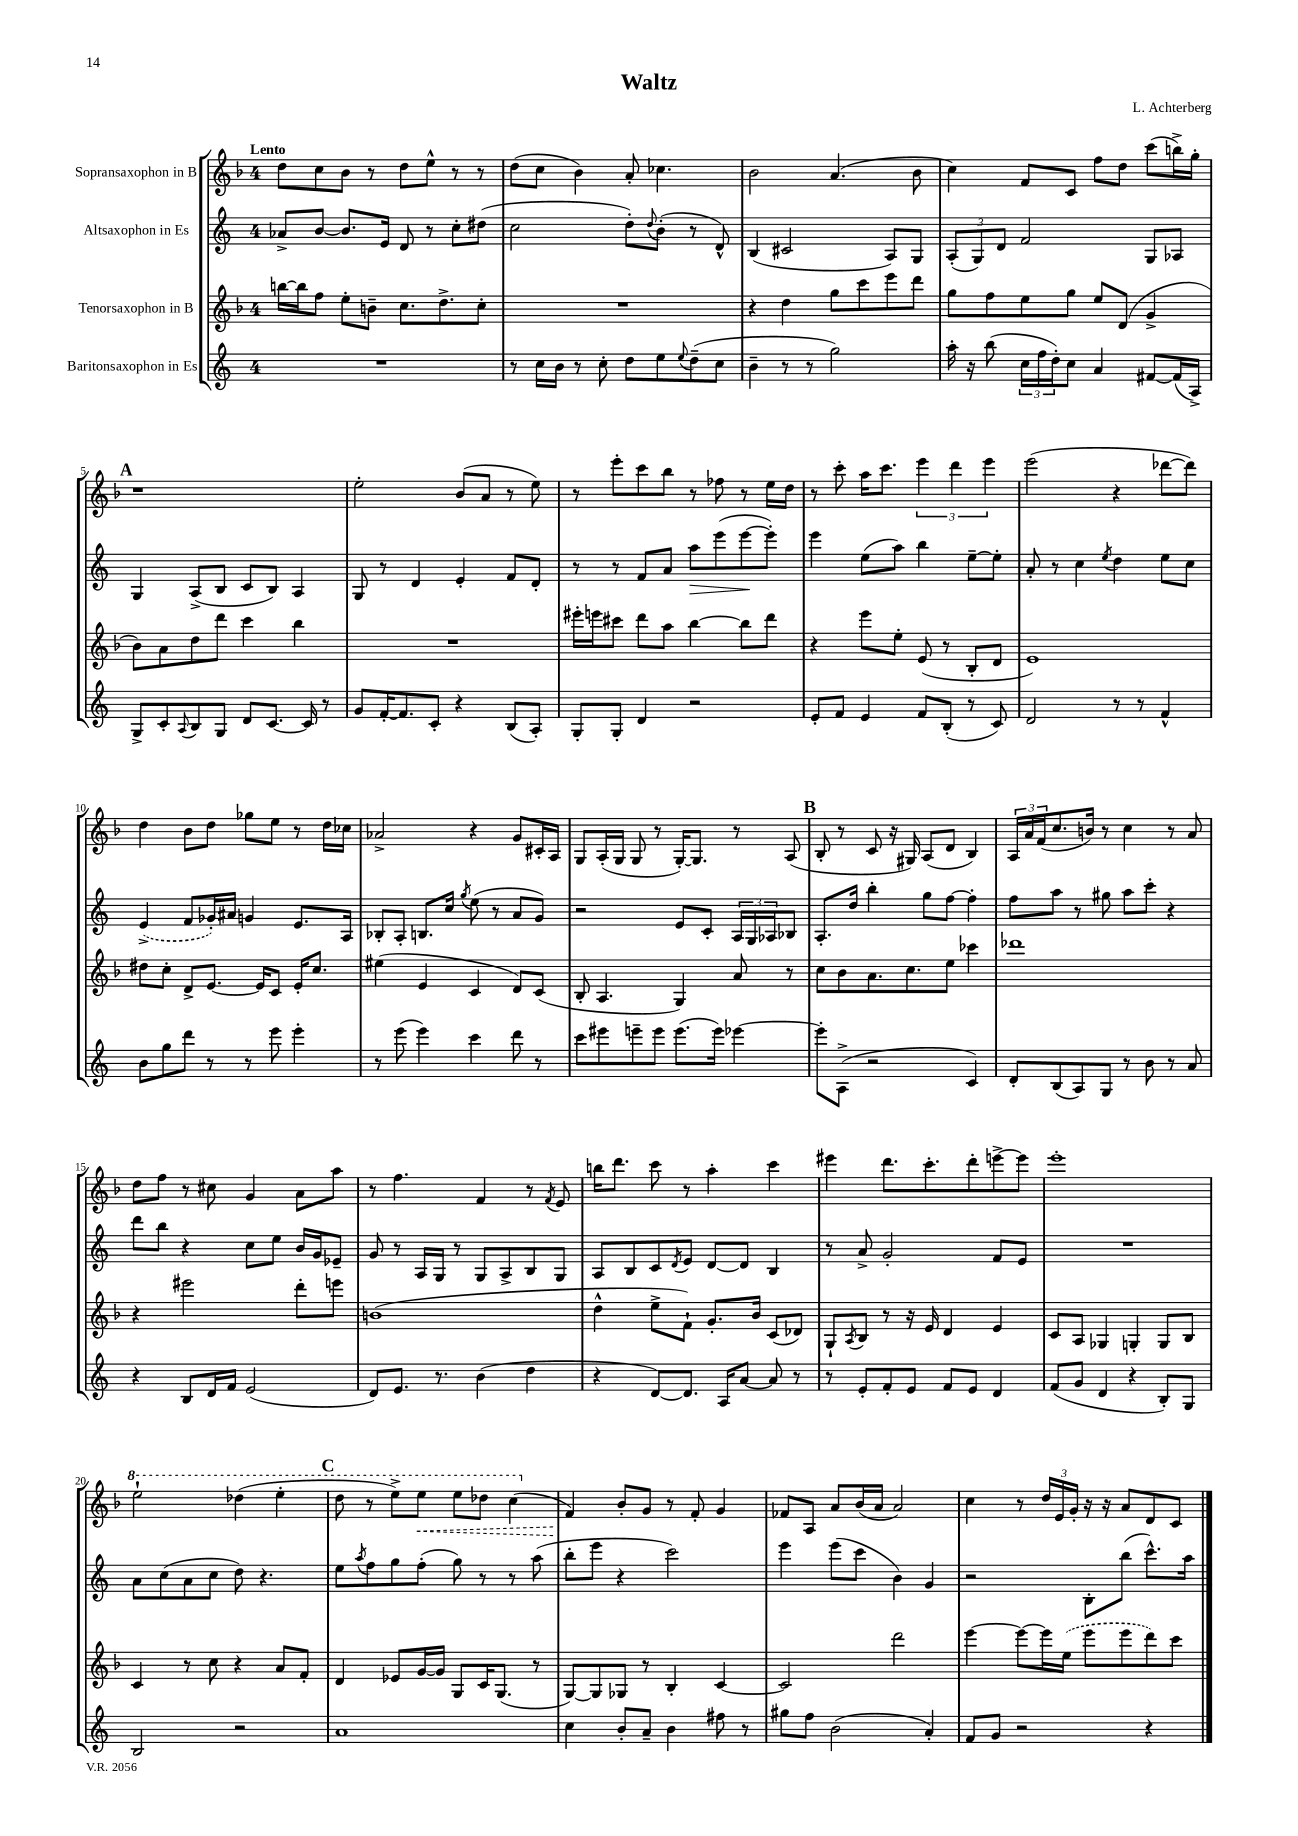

**kern	**kern	**kern	**kern
*staff4	*staff3	*staff2	*staff1
*clefG2	*clefG2	*clefG2	*clefG2
*k[]	*k[b-]	*k[]	*k[b-]
*M4/4	*M4/4	*M4/4	*M4/4
1r	[16bb	8a-^	8dd
.	16bb]	.	.
.	8ff	[8b	8cc
.	8ee'	8.b]	8b-
.	8b~	.	8r
.	.	16e	.
.	8.cc	8d	8dd
.	.	8r	8ee^^
.	8.dd^	.	.
.	.	8cc'	8r
.	8cc'	(8dd#	8r
=	=	=	=
8r	1r	2cc	(8dd
16cc	.	.	8cc
16b	.	.	.
8r	.	.	4b-)
8cc'	.	.	.
8dd	.	8dd')	8a'
.	.	8qqdd	.
8ee	.	(8b'	4.cc-
8qqee	.	.	.
(8dd~	.	8r	.
8cc	.	8d^^)	.
=	=	=	=
4b~	4r	(4B	2b-
8r	4dd	2c#	.
8r	.	.	.
2gg)	8gg	.	(4.a
.	8ccc	.	.
.	8eee	8A)	.
.	8ddd	8G	8b-
=	=	=	=
16aa'	8gg	(12A'	4cc)
16r	.	.	.
.	.	12G)	.
(8bb	8ff	.	.
.	.	12d	.
24cc	8ee	2f	8f
24ff	.	.	.
24dd')	.	.	.
8cc	8gg	.	8c
4a	8ee	.	8ff
.	(8d	.	8dd
[8f#	4g^	8G	(8ccc
(16f#]	.	8A-	16bb^)
16A^)	.	.	16gg'
=	=	=	=
8G^	8b-)	4G	1r
8c'	8a	.	.
8qqA	.	.	.
8B	8dd	(8A^	.
8G	8ddd	8B	.
8d	4ccc	8c	.
[8.c	.	8B)	.
.	4bb-	4A	.
16c]	.	.	.
8r	.	.	.
=	=	=	=
8g	1r	8G	2ee'
[16f'	.	8r	.
8.f]	.	.	.
.	.	4d	.
8c'	.	.	.
4r	.	4e'	(8b-
.	.	.	8a
(8B	.	8f	8r
8A')	.	8d'	8ee)
=	=	=	=
8G'	16eee#'	8r	8r
.	16eee	.	.
8G'	8ccc#	8r	8eee'
4d	8ddd	8f	8ccc
.	8aa	8a	8bb-
2r	[4bb-	8aa	8r
.	.	(8eee	8ff-
.	8bb-]	[8eee	8r
.	8ddd	8eee'])	16ee
.	.	.	16dd
=	=	=	=
8e'	4r	4eee	8r
8f	.	.	8ccc'
4e	8eee	(8ee	16aa
.	.	.	8.ccc
.	8ee'	8aa)	.
8f	(8e	4bb	6eee
(8B'	8r	.	.
.	.	.	6ddd
8r	8B-'	[8ee~	.
.	.	.	6eee
8c)	8d	8ee']	.
=	=	=	=
2d	1e)	8a'	(2eee
.	.	8r	.
.	.	4cc	.
.	.	8qee	.
8r	.	4dd	4r
8r	.	.	.
4f^^	.	8ee	[8ddd-
.	.	8cc	8ddd-])
=	=	=	=
8b	8dd#	(4e^	4dd
8gg	8cc'	.	.
8ddd	8d^	8f	8b-
8r	[8.e	16g-')	8dd
.	.	16a#	.
8r	.	4g	8gg-
.	16e]	.	.
8eee	8c	.	8ee
4eee'	16e'	8.e	8r
.	8.cc	.	.
.	.	.	16dd
.	.	16A	16cc-
=	=	=	=
8r	(4ee#	8B-'	2a-^
(8eee	.	8A'	.
4eee)	4e	8.B	.
.	.	16cc	.
.	.	8qgg	.
4ccc	4c	(8ee	4r
.	.	8r	.
8ddd	8d)	8a	8g
8r	(8c	8g)	16c#'
.	.	.	16A
=	=	=	=
8ccc	8B-'	2r	8G
8eee#	4.A	.	(16A'
.	.	.	16G
8eee~	.	.	8G
8eee	.	.	8r
(8.eee	4G)	8e	[16G')
.	.	.	8.G]
.	.	8c'	.
16eee)	.	.	.
[4eee-	8a	24A	8r
.	.	24G	.
.	.	24A-	.
.	8r	8B-	(8A
=	=	=	=
8eee-']	8cc	8.A'	8B-'
(8A^	8b-	.	8r
.	.	16dd	.
2r	8.a	4bb'	8c
.	.	.	16r
.	8.cc	.	16G#)
.	.	8gg	(8A
.	8ee	[8ff	8d
4c)	4ccc-	4ff']	4B-)
=	=	=	=
8d'	1ddd-	8ff	24A
.	.	.	24a
.	.	.	(24f
(8B	.	8aa	8.cc
8A)	.	8r	.
.	.	.	16b)
8G	.	8gg#	8r
8r	.	8aa	4cc
8b	.	8ccc'	.
8r	.	4r	8r
8a	.	.	8a
=	=	=	=
4r	4r	8ddd	8dd
.	.	8bb	8ff
8B	2eee#	4r	8r
16d	.	.	8cc#
16f	.	.	.
(2e	.	8cc	4g
.	.	8ee	.
.	8ddd'	16b	8a
.	.	16g	.
.	8eee	8e-~	8aa
=	=	=	=
8d)	(1b	8g	8r
8.e	.	8r	4.ff
.	.	16A	.
8.r	.	16G	.
.	.	8r	.
(4b	.	8G	4f
.	.	8A^	.
4dd	.	8B	8r
.	.	.	8qf
.	.	8G	8e
=	=	=	=
4r	4dd^^	8A	16bb
.	.	.	8.ddd
.	.	8B	.
[8d)	8ee^	8c	8ccc
.	.	8qd	.
8.d]	8f`)	8e	8r
.	8.g'	[8d	4aa'
16A	.	.	.
[8a	.	8d]	.
.	16b-	.	.
8a]	(8c	4B	4ccc
8r	8d-)	.	.
=	=	=	=
8r	8G`	8r	4eee#
.	8qA	.	.
8e'	8B-	8a^	.
8f'	8r	2g'	8.ddd
8e	16r	.	.
.	16e	.	8.ccc'
8f	4d	.	.
8e	.	.	8ddd'
4d	4e	8f	[8eee^
.	.	8e	8eee]
=	=	=	=
(8f	8c	1r	1eee'
8g	8A	.	.
4d	4G-	.	.
4r	4G'	.	.
8B')	8G	.	.
8G	8B-	.	.
=	=	=	=
2B	4c	8a	2eee`
.	.	(8cc	.
.	8r	8a	.
.	8cc	8cc	.
2r	4r	8dd)	(4ddd-
.	.	4.r	.
.	8a	.	4eee'
.	8f'	.	.
=	=	=	=
1a	4d	8ee	8ddd
.	.	8qaa	.
.	.	8ff	8r
.	8e-	8gg	8eee^)
.	[16g	(8ff'	8eee
.	16g]	.	.
.	8G	8gg)	8eee
.	16c	8r	8ddd-
.	(8.G	.	.
.	.	8r	(4ccc
.	8r	(8aa	.
=	=	=	=
4cc	[8G)	8bb'	4f)
.	8G]	8eee	.
8b'	8G-	4r	8b-'
8a~	8r	.	8g
4b	4B-'	2ccc)	8r
.	.	.	8f'
8ff#	[4c	.	4g
8r	.	.	.
=	=	=	=
8gg#	2c]	4eee	8f-
8ff	.	.	8A
(2b	.	(8eee	8a
.	.	8ccc	(16b-
.	.	.	16a
.	2ddd	4b)	2a)
4a')	.	4g	.
=	=	=	=
8f	[4eee	2r	4cc
8g	.	.	.
2r	8eee_	.	8r
.	16eee]	.	24dd
.	.	.	24e
.	(16ee	.	.
.	.	.	24g'
.	8eee	8B'	16r
.	.	.	16r
.	8eee	(8bb	8a
4r	8ddd)	8.ccc^^)	8d
.	8ccc	.	8c
.	.	16aa	.
==	==	==	==
*-	*-	*-	*-
